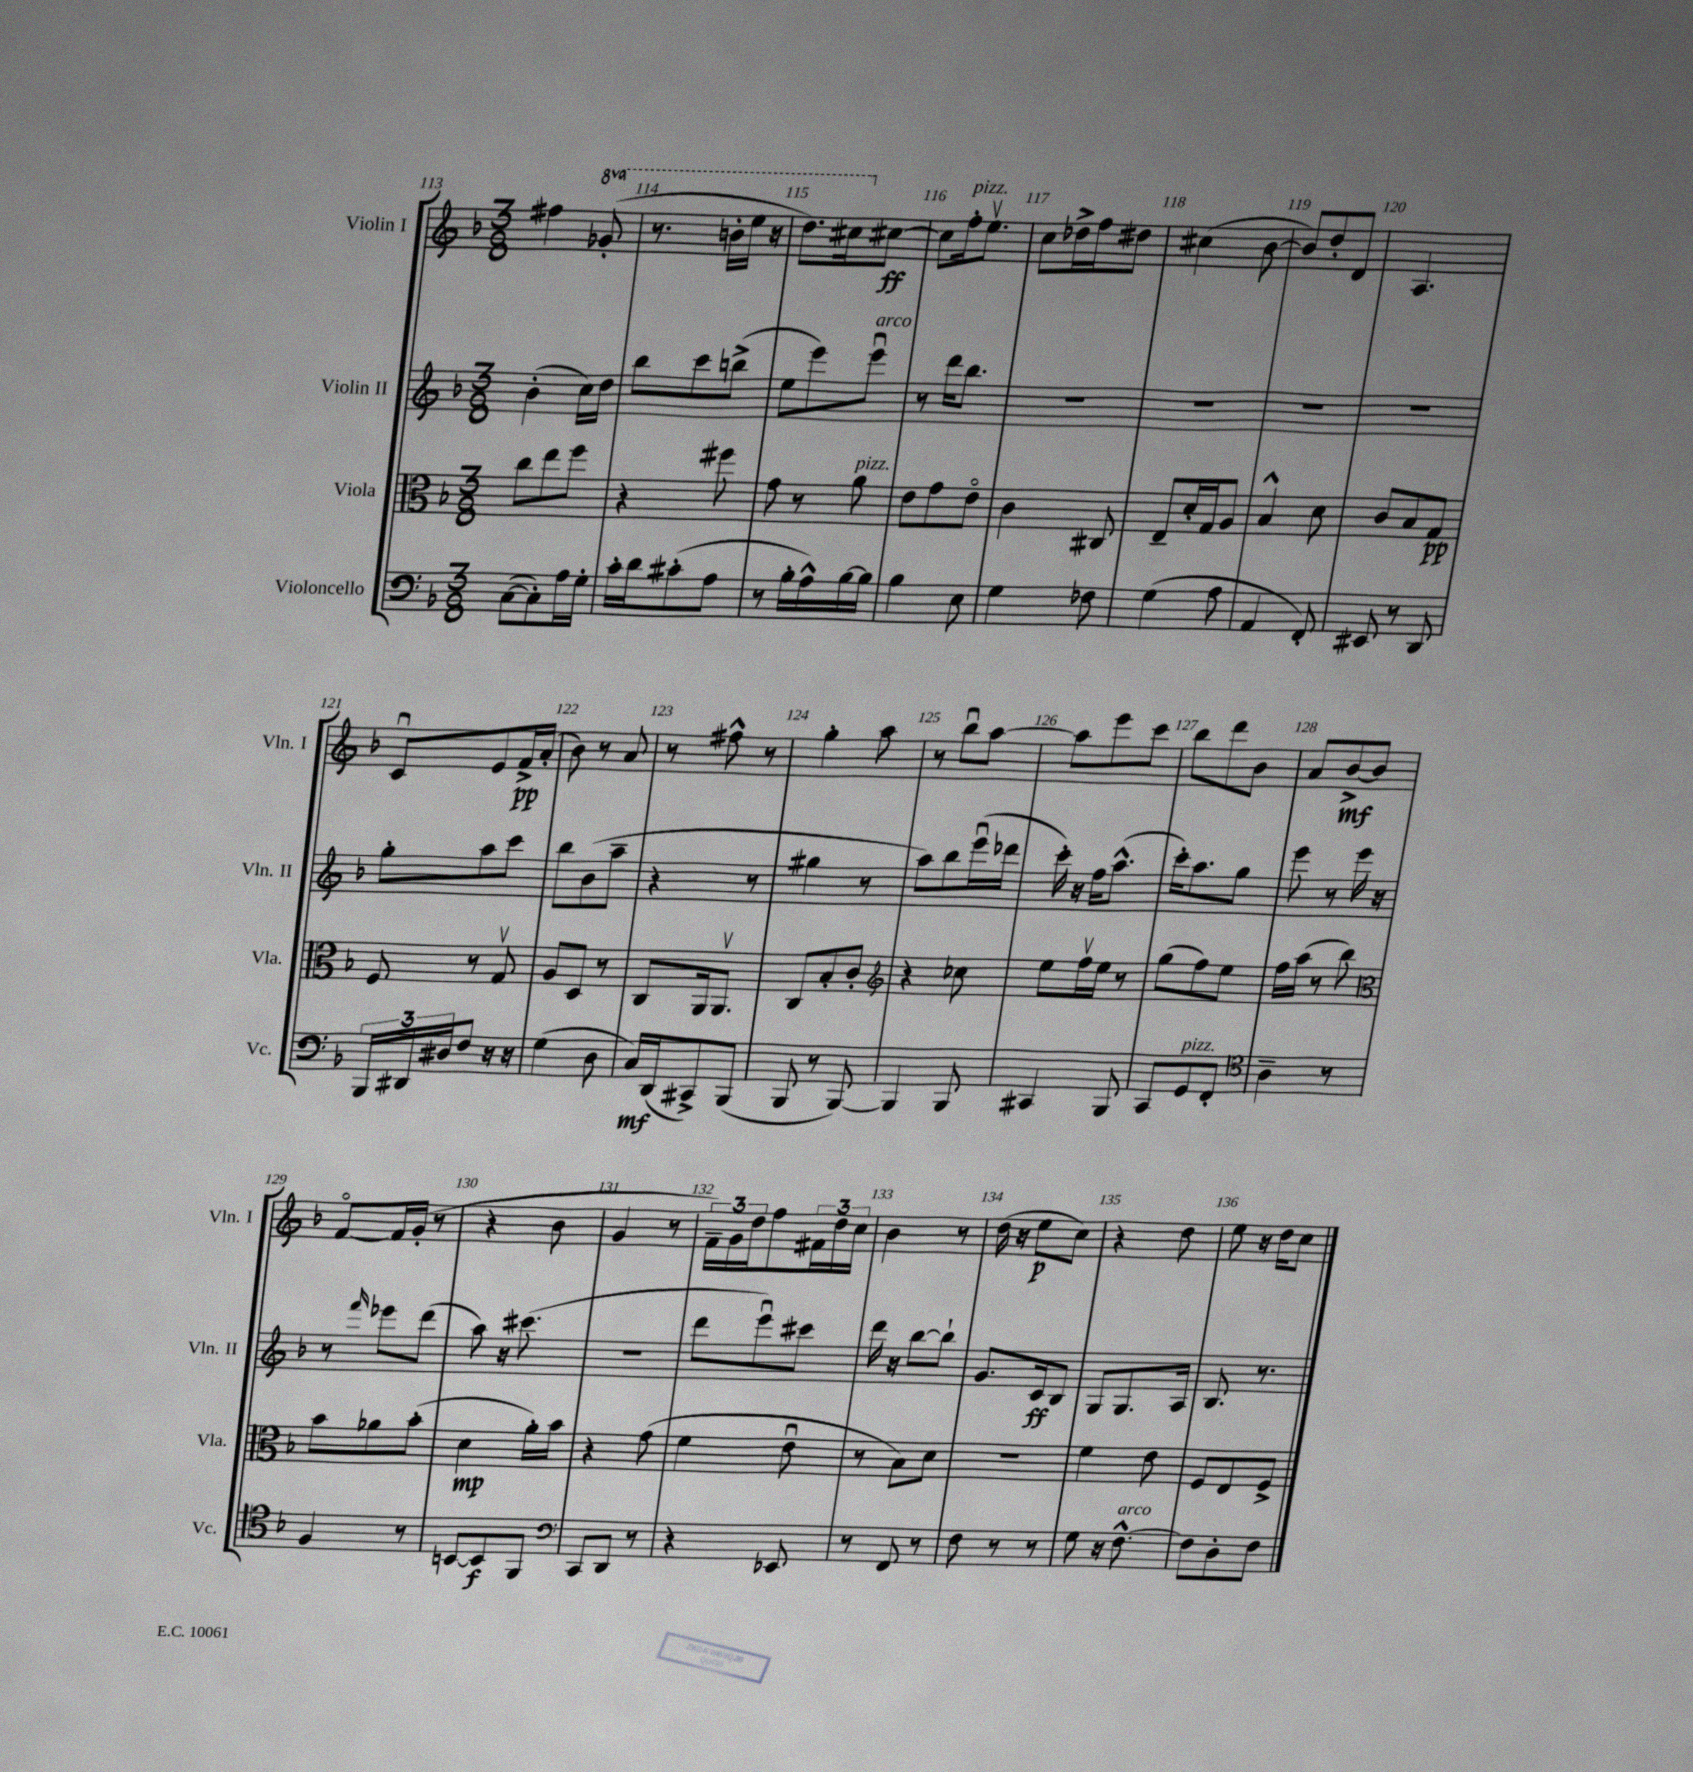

**kern	**kern	**kern	**kern
*staff4	*staff3	*staff2	*staff1
*clefF4	*clefC3	*clefG2	*clefG2
*k[b-]	*k[b-]	*k[b-]	*k[b-]
*M3/8	*M3/8	*M3/8	*M3/8
([8C	8cc	(4b-'	4ff#
8C'])	8ee	.	.
16A	8ff	16cc)	(8gg-'
16G'	.	16dd	.
=	=	=	=
16c'	4r	8bb-	8.r
16d	.	.	.
(8c#'	.	8ccc	.
.	.	.	16bb'
8A	8ff#	(8bb^	16eee
.	.	.	16r
=	=	=	=
8r	8g	8ee	8.ddd)
16B-'	8r	8eee)	.
16A^^)	.	.	16ccc#
[16B-	8a	8eeeu	[8cc#
16B-]	.	.	.
=	=	=	=
4B-	8e	8r	8cc#]
.	8g	16ddd	16ff'
.	.	8.bb-	8.eev
8E	8eo	.	.
=	=	=	=
4G	4c	4.r	8cc
.	.	.	16dd-^
.	.	.	16ff
8F-	8C#	.	8dd#
=	=	=	=
(4G	8E~	4.r	(4cc#
.	16d'	.	.
.	16G	.	.
8A	8A	.	[8b-
=	=	=	=
4AA	4B-^^	4.r	8b-])
.	.	.	8dd'
8FF')	8d	.	8d
=	=	=	=
8EE#	8c	4.r	4.A
8r	8B-	.	.
8DD	8G	.	.
=	=	=	=
24BBB-	8F	8gg'	8cu
24DD#	.	.	.
24D#	.	.	.
8F	8r	8aa	8e
16r	8Gv	8ccc	16f^
16r	.	.	(16a'
=	=	=	=
(4G	8A	8bb-	8b-)
.	8D	(8b-	8r
8D	8r	8aa~	8a
=	=	=	=
16C)	8C	4r	8r
(16DD	.	.	.
8CC#^)	16AA	.	8ff#^^
.	8.AAv	.	.
(8BBB-	.	8r	8r
=	=	=	=
8BBB-	8C	4gg#	4gg'
8r	8B-'	.	.
[8BBB-)	8c'	8r	8aa
=	=	=	=
*	*clefG2	*	*
4BBB-]	4r	8aa)	8r
.	.	8bb-	8bb-u
8BBB-	8cc-	(16eeeu	[8aa
.	.	16ddd-	.
=	=	=	=
4CC#	8ee	16ccc')	8aa]
.	.	16r	.
.	16ffv	16ff	8eee
.	16ee	(8.aa^^	.
8BBB-	8r	.	8ccc
=	=	=	=
8CC	(8gg	16ccc')	8bb-
.	.	8.aa	.
8GG	8ff)	.	8ddd
8FF'	8ee	8gg	8b-
=	=	=	=
*clefC4	*	*	*
4A~	16ff	8eee	8a
.	(16aa	.	.
.	8r	8r	[8b-^
8r	8bb-)	16eee	8b-]
.	.	16r	.
=	=	=	=
*	*clefC3	*	*
4F	8b-	8r	[8fo
.	.	16qqfff	.
.	8a-	8eee-	16f]
.	.	.	(16g'
8r	(8b-'	(8ddd	8r
=	=	=	=
[8BB	4d	8aa)	4r
8BB]	.	16r	.
.	.	(8.ccc#	.
8FF	16a')	.	8b-
.	16b-	.	.
=	=	=	=
*clefF4	*	*	*
8CC	4r	4.r	4g
8DD	.	.	.
8r	(8g	.	8r
=	=	=	=
4r	4f	8ddd	24f~)
.	.	.	24g
.	.	.	24dd
.	.	8eeeu)	8ff
8EE-	8eu	8ccc#	24f#
.	.	.	24dd
.	.	.	24cc
=	=	=	=
8r	8r	16ddd	4b-
.	.	16r	.
8FF	8B-)	[8bb-	.
8r	8d	8bb-`]	8r
=	=	=	=
8F	4.r	8.g	(16dd
.	.	.	16r
8r	.	.	8ee
.	.	16c	.
8r	.	8B-	8cc)
=	=	=	=
8G	4f	8G	4r
16r	.	8.G	.
[8.F^^	.	.	.
.	8e	.	8dd
.	.	16A	.
=	=	=	=
8F]	8F	8.B-	8ee
8D'	8E	.	16r
.	.	8.r	16dd
8F	8F^	.	8cc
==	==	==	==
*-	*-	*-	*-
